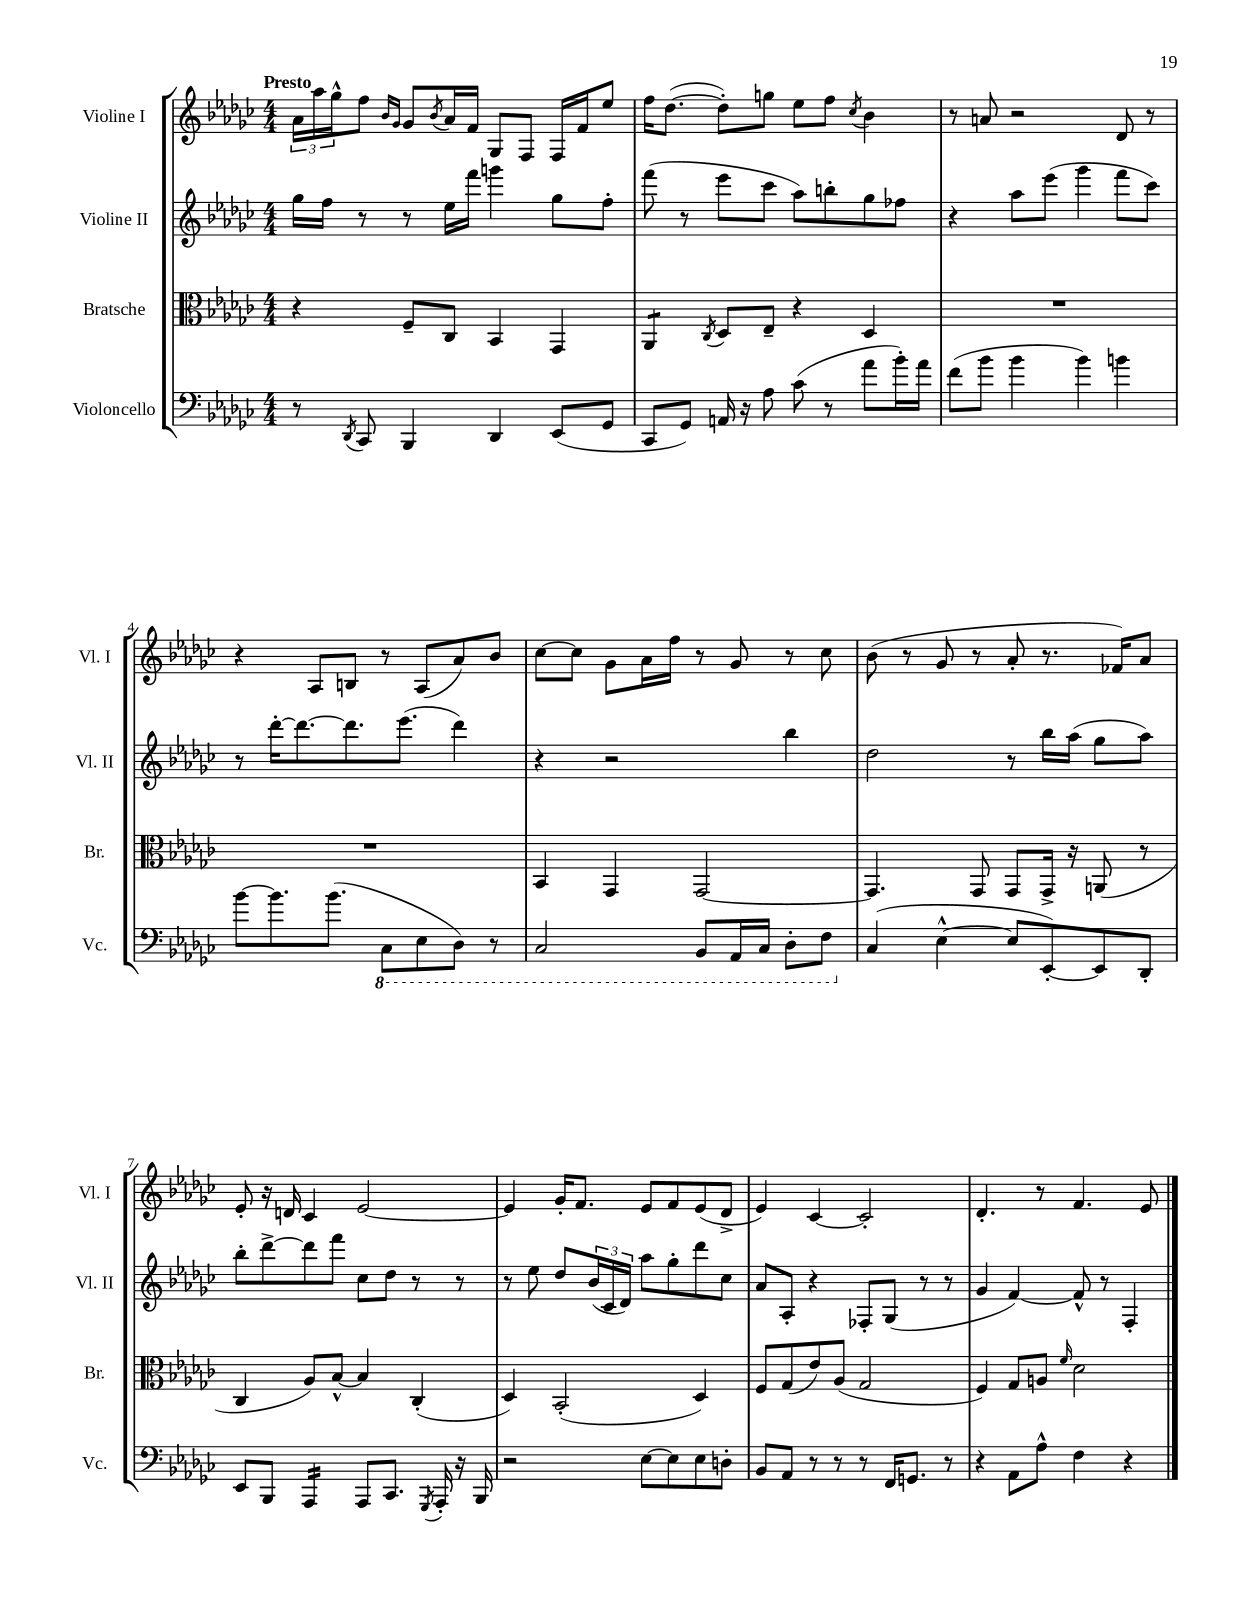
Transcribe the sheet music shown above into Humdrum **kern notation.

**kern	**kern	**kern	**kern
*part4	*part3	*part2	*part1
*staff4	*staff3	*staff2	*staff1
*I"Violoncello	*I"Bratsche	*I"Violine II	*I"Violine I
*I'Vc.	*I'Br.	*I'Vl. II	*I'Vl. I
*clefF4	*clefC3	*clefG2	*clefG2
*k[b-e-a-d-g-c-]	*k[b-e-a-d-g-c-]	*k[b-e-a-d-g-c-]	*k[b-e-a-d-g-c-]
*M4/4	*M4/4	*M4/4	*M4/4
=1	=1	=1	=1
!	!	!	!LO:TX:a:B:t=Presto
8r	4r	16gg-\LL	24a-\LL
.	.	.	24aa-\
.	.	16ff\JJ	.
.	.	.	24gg-^^\J
8qDD-/	.	.	.
8CC-/	.	8r	8ff\J
.	.	.	16qqb-/LL
.	.	.	16qqg-/JJ
4BBB-/	8F~/L	8r	8g-/L
.	.	.	8qb-/
.	8C-/J	16ee-\LL	16a-/L
.	.	16fff\JJ	16f/JJ
4DD-/	4BB-/	4gggn\	8G-/L
.	.	.	8F/J
(8EE-/L	4GG-/	8gg-\L	16F/LL
.	.	.	16f/J
8GG-/J	.	8ff'\J	8ee-/J
=2	=2	=2	=2
*	*tremolo	*	*
8CC-/L	8AA-/L	(8fff\	16ff\KL
.	.	.	([8.dd-\J
8GG-/J)	8AA-/J	8r	.
*	*Xtremolo	*	*
.	8qC-/	.	.
16AAn/	8D-/L	8eee-\L	8dd-'\L])
16r	.	.	.
8A-\	8E-~/J	8ccc-\J	8ggn\J
(8c-\	4r	8aa-\L)	8ee-\L
8r	.	8bbn'\	8ff\J
.	.	.	8qcc-/
8a-\L	4D-/	8gg-\	4b-\
16b-'\L)	.	8ff-X\J	.
16a-\JJ	.	.	.
=3	=3	=3	=3
(8f\L	1r	4r	8r
8b-\J	.	.	8an/
4b-\	.	8aa-\L	2r
.	.	(8eee-\J	.
4b-\)	.	4ggg-\	.
4bn\	.	8fff\L	8d-/
.	.	8ccc-\J)	8r
!!LO:LB:g=z
=4	=4	=4	=4
[8b-\L	1r	8r	4r
8.b-\]	.	[16ddd-'\KL	.
.	.	8.ddd-\_	.
.	.	.	8A-/L
(8.b-\J	.	.	.
.	.	8.ddd-\]	8Bn/J
*8ba	*	*	*
8CC-\L	.	.	8r
.	.	(8.eee-\J	.
8EE-\	.	.	(8A-/L
8DD-\J)	.	4ddd-\)	8a-/)
8r	.	.	8b-/J
=5	=5	=5	=5
2CC-/	4BB-/	4r	[8cc-\L
.	.	.	8cc-\J]
.	4GG-/	2r	8g-\L
.	.	.	16a-\L
.	.	.	16ff\JJ
8BBB-/L	[2GG-/	.	8r
16AAA-/L	.	.	8g-/
16CC-/JJ	.	.	.
8DD-'\L	.	4bb-\	8r
8FF\J	.	.	8cc-\
=6	=6	=6	=6
*X8ba	*	*	*
(4C-/	4.GG-/]	2dd-\	(8b-\
.	.	.	8r
[4E-^^\	.	.	8g-/
.	8GG-/	.	8r
8E-/L]	8GG-/L	8r	8a-'/
[8EE-'/)	16GG-^/Jk	16bb-\LL	8.r
.	16r	(16aa-\JJ	.
8EE-/]	(8AAn/	8gg-\L	.
.	.	.	16f-X/KL)
8DD-'/J	8r	8aa-\J)	8a-/J
!!LO:LB:g=z
=7	=7	=7	=7
8EE-/L	4C-/	8bb-'\L	8e-'/
8BBB-/J	.	[8ddd-^\	16r
.	.	.	16dn/
*tremolo	*	*	*
16AAA-/LL	8A-/L)	8ddd-\]	4c-/
16AAA-/	.	.	.
16AAA-/	[8B-^^/J	8fff\J	.
16AAA-/JJ	.	.	.
*Xtremolo	*	*	*
8AAA-/L	4B-/]	8cc-\L	[2e-/
8.CC-/J	.	8dd-\J	.
.	(4C-'/	8r	.
8qGGG-/	.	.	.
16AAA-'/	.	.	.
16r	.	8r	.
16BBB-/	.	.	.
=8	=8	=8	=8
2r	4D-/)	8r	4e-/]
.	.	8ee-\	.
.	(2BB-'/	8dd-/L	16g-'/KL
.	.	.	8.f/J
.	.	(24b-/L	.
.	.	24c-/	.
.	.	24d-/JJ)	.
[8E-\L	.	8aa-\L	8e-/L
8E-\]	.	8gg-'\	8f/
8E-\	4D-/)	8ddd-\	(8e-/
8Dn'\J	.	8cc-\J	8d-^/J
=9	=9	=9	=9
8BB-/L	8F/L	8a-/L	4e-/)
8AA-/J	(8G-/	8A-'/J	.
8r	8e-/)	4r	[4c-/
8r	(8A-/J	.	.
8r	2G-/	8F-X'/L	2c-'/]
16FF/KL	.	(8G-/J	.
8.GGn/J	.	.	.
.	.	8r	.
8r	.	8r	.
=10	=10	=10	=10
4r	4F/)	4g-/	4.d-'/
8AA-\L	8G-/L	[4f/)	.
8A-^^\J	8An/J	.	8r
.	16qqf/	.	.
4F\	2d-\	8f^^/]	4.f/
.	.	8r	.
4r	.	4F'/	.
.	.	.	8e-/
==	==	==	==
*-	*-	*-	*-
